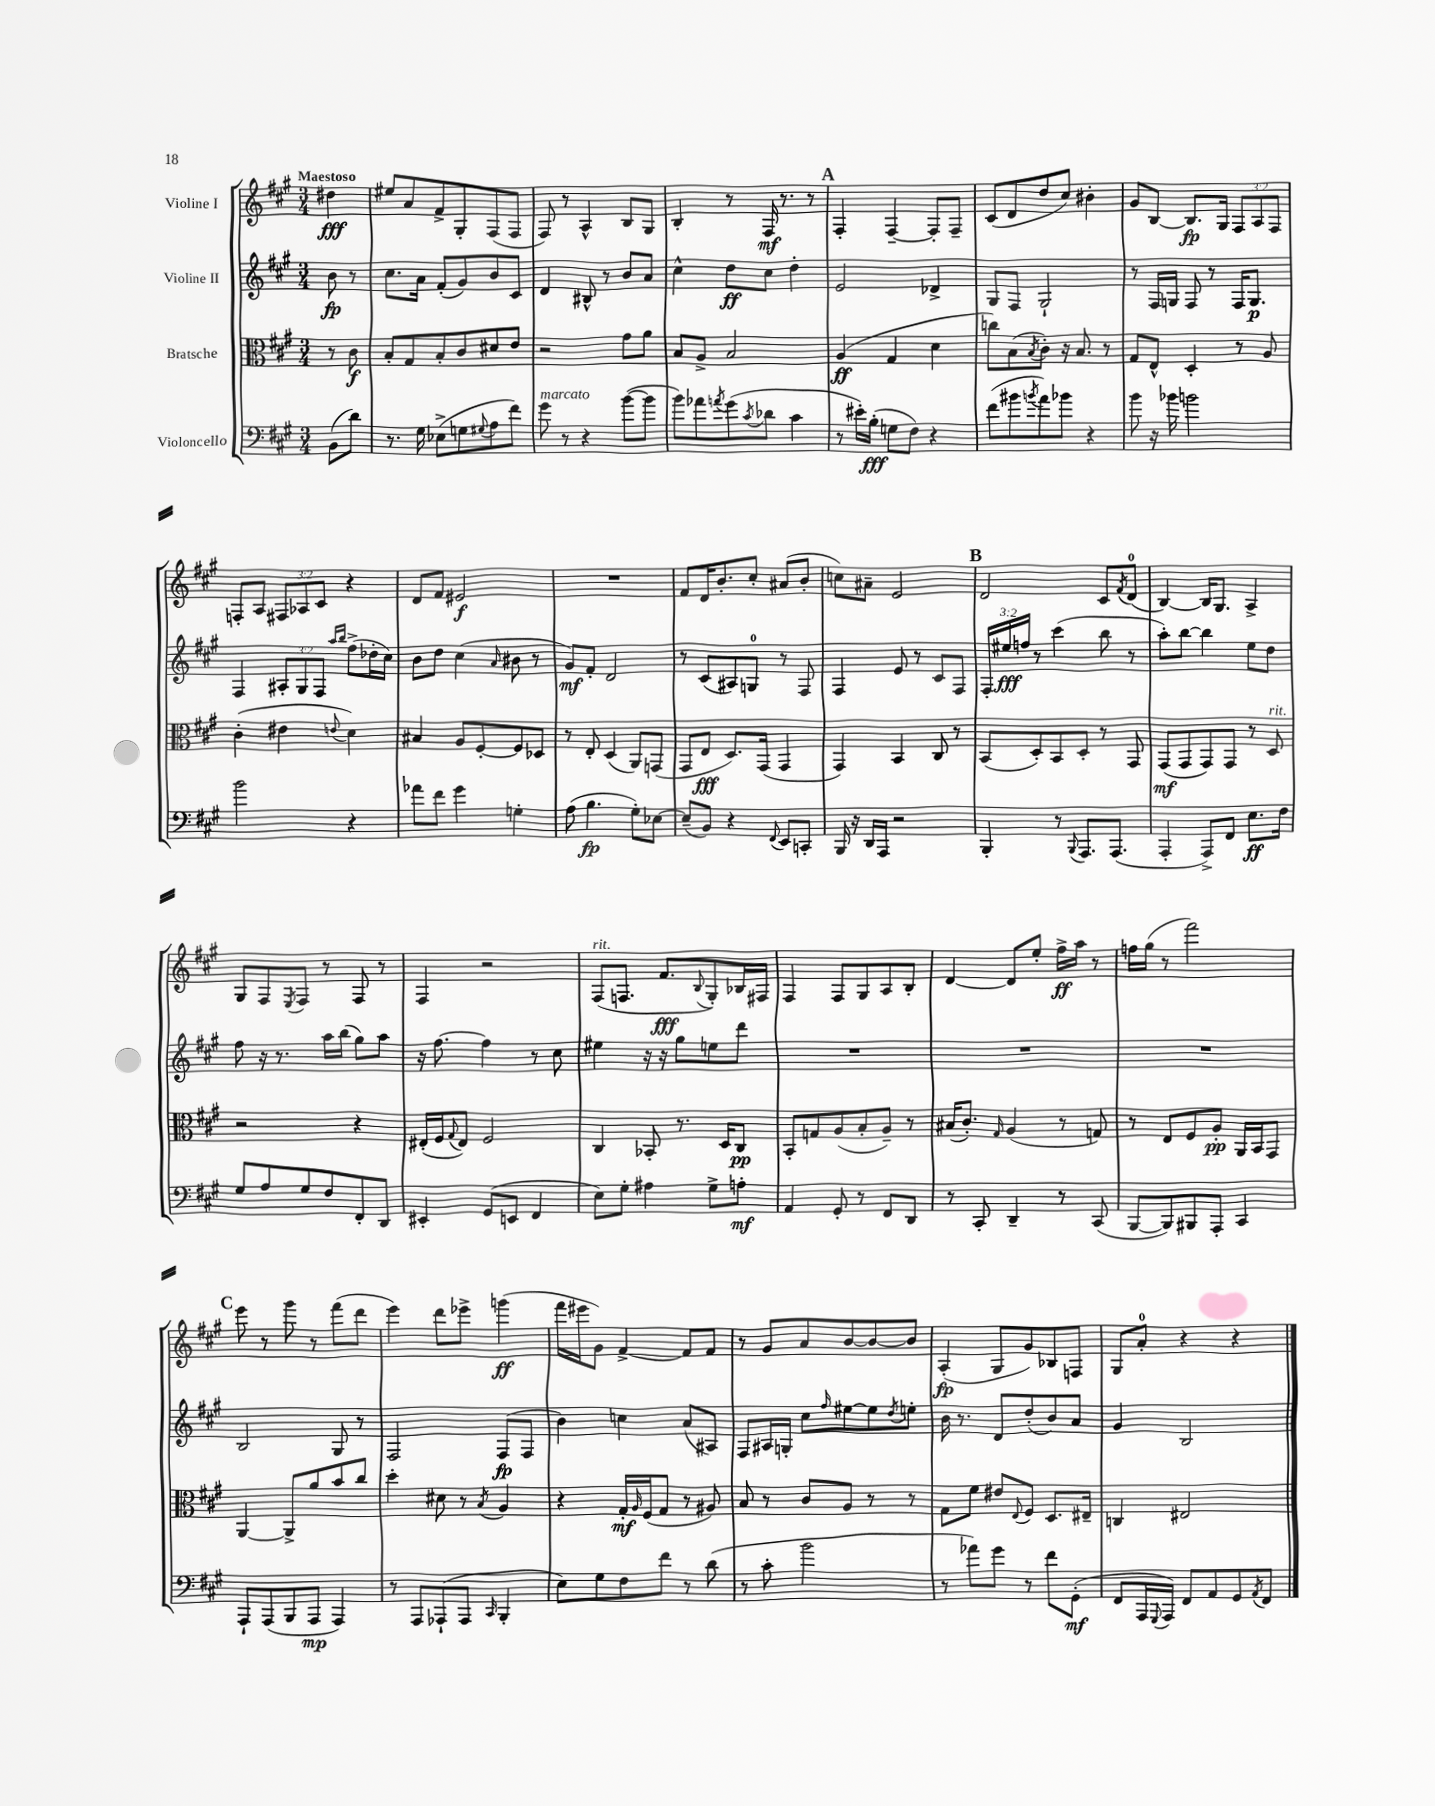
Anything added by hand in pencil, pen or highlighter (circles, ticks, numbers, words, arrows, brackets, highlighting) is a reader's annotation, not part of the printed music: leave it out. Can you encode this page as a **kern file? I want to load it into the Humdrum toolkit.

**kern	**kern	**kern	**kern
*staff4	*staff3	*staff2	*staff1
*clefF4	*clefC3	*clefG2	*clefG2
*k[f#c#g#]	*k[f#c#g#]	*k[f#c#g#]	*k[f#c#g#]
*M3/4	*M3/4	*M3/4	*M3/4
(8BB	8r	8b	4dd#
8d)	8c#	8r	.
=	=	=	=
8.r	8B'	8.cc#	8ee#
.	8G#	.	8a
16G#	.	16a	.
(8E-^	8B'	(8f#'	8f#^
8G	8c#	8g#)	8G#'
8qqG#	.	.	.
8A	8d#	8b	(8F#
8f#)	8e	8c#	8F#
=	=	=	=
8g#	2r	4d	8F#)
8r	.	.	8r
4r	.	8B#^^	4A^^
.	.	8r	.
([8b	8g#	8b	8B
8b]	8a	8a	8G#
=	=	=	=
8b)	8B	4cc#^^	4B'
8a-	8A^	.	.
8qa	.	.	.
(8g#	2B	8dd	8r
8qc#	.	.	.
8d-	.	8cc#	16F#
.	.	.	8.r
4c#	.	4dd'	.
.	.	.	8r
=	=	=	=
8r	(4A	2e	4F#'
16e#')	.	.	.
(16B'	.	.	.
8G	4G#	.	[4F#~
8F#)	.	.	.
4r	4d	4d-^	8F#']
.	.	.	8F#~
=	=	=	=
(8f#	8cc)	8G#	(8c#
8b#	(8B	8F#	8d
8qb	8qB	.	.
8a)	8c#')	2G#`	8dd
8b-	16r	.	8cc#)
.	8.B	.	.
4r	.	.	4b#'
.	8r	.	.
=	=	=	=
8b	8G#	8r	8g#
16r	8E^^	16F#	[8B
16b-	.	16G	.
2b	4D'	8F#	8.B]
.	.	8r	.
.	.	.	16G#
.	8r	16F#	12F#
.	.	8.G	.
.	.	.	12A
.	8A	.	.
.	.	.	12F#
=	=	=	=
2b	(4c#'	4F#	8F'
.	.	.	8A
.	4e#	12A#'	12F#
.	.	12G#	12A-
.	.	12F#	12c#
.	.	16qqaa	.
.	8qqe	16qqbb	.
4r	4d)	(8ff#^	4r
.	.	16dd-'	.
.	.	16cc#)	.
=	=	=	=
8a-	4B#	8b	8d
8f#	.	8dd	8f#
4g#	8A	(4cc#	2e#
.	[8F#'	.	.
.	.	16qqa	.
4G'	8F#]	8b#	.
.	8D-	8r	.
=	=	=	=
(8A	8r	8g#)	2.r
4.B	8E'	8f#'	.
.	(4D	2d	.
8G#')	8AA)	.	.
[8E-	(8GG	.	.
=	=	=	=
(8E-~]	8GG#	8r	8f#
8BB)	8E	(8c#	16d
.	.	.	8.b'
4r	8.D)	8A#)	.
.	.	8G	8cc#'
.	(16GG#	.	.
8qqFF#	.	.	.
8EE	4GG#	8r	(8a#
8CC'	.	8F#	8b'
=	=	=	=
16BBB	4GG#)	4F#	8cc)
16r	.	.	.
16DD	.	.	8a#~
16AAA	.	.	.
2r	4BB	8e	2e
.	.	8r	.
.	8C#	8c#	.
.	8r	8F#	.
=	=	=	=
4BBB'	(8BB	24F#'	2d
.	.	24ee#	.
.	.	24ff	.
.	8D')	8r	.
8r	8BB	(4ccc#	.
8qqBBB	.	.	.
8.AAA	8D'	.	.
.	8r	8bb	8c#
(8.AAA	.	.	.
.	.	.	8qf#
.	8GG#	8r	(8d
=	=	=	=
4AAA'	(8GG#	8aa')	[4B)
.	8GG#	[8bb	.
8AAA^)	8GG#)	4bb]	16B]
.	.	.	8.G#
8FF#	8GG#	.	.
8.E	8r	8ee	4A^
.	8D	8dd	.
16F#	.	.	.
=	=	=	=
8G#	2r	8ff#	8G#
8A	.	16r	8F#
.	.	8.r	.
.	.	.	8qE
8G#	.	.	8F#
8F#	.	16aa	8r
.	.	(16bb	.
8FF#'	4r	8gg#)	8F#
8DD	.	8aa	8r
=	=	=	=
4EE#'	(16E#'	16r	4F#
.	16F#	[8.ff#	.
.	8qqG#	.	.
.	8E#)	.	.
(8GG#	2F#	4ff#]	2r
8EE	.	.	.
4FF#	.	8r	.
.	.	8cc#	.
=	=	=	=
8E)	4C#	4ee#	(8F#
8G#'	.	.	8.F
4A#	8BB-'	16r	.
.	.	16r	8.f#
.	8.r	8gg#	.
.	.	.	8qqB
8G#^	.	8ee	8G#')
.	16D	.	.
8A'	8C#	8ddd	16B-
.	.	.	16F#
=	=	=	=
4AA	8BB'	2.r	4F#
.	8G	.	.
8GG#'	(8A	.	8F#
8r	8B'	.	8G#
8FF#	8A~)	.	8A
8DD	8r	.	8B'
=	=	=	=
8r	(16B#	2.r	[4d
.	8.c#')	.	.
8CC#'	.	.	.
.	16qqG#	.	.
4DD~	(4A	.	8d]
.	.	.	8ee'
8r	8r	.	16ff#^
.	.	.	16aa
(8CC#	8G)	.	8r
=	=	=	=
[8BBB	8r	2.r	16ff
.	.	.	(16gg#
8BBB])	8E	.	8r
8BBB#	8F#	.	2fff#)
8AAA'	8A'	.	.
4CC#	16AA	.	.
.	16BB	.	.
.	8GG#	.	.
=	=	=	=
8AAA`	[4AA	2B	8eee
(8AAA	.	.	8r
8BBB	8AA^]	.	8ggg#
8AAA	8a	.	8r
4AAA)	8b	8G#	(8fff#
.	8cc#	8r	8ddd
=	=	=	=
8r	4dd'	2F#	4eee)
8AAA	.	.	.
(8AAA-`	8d#	.	8ddd
8AAA-	8r	.	8eee-^
16qqCC#	8qB	.	.
4BBB'	4A	(8F#	(4ggg
.	.	8F#	.
=	=	=	=
8E)	4r	4b)	16fff#
.	.	.	16eee#
8G#	.	.	8g#)
8F#	16G#'	4cc	[4f#^
.	16qqA	.	.
.	(16F#	.	.
8f#	8G#	.	.
8r	8r	(8a	8f#]
(8d	8A#)	8A#)	8f#
=	=	=	=
8r	8B	8F#	8r
8c#'	8r	16A#	8g#
.	.	16G'	.
2b	8c#	8cc#	8a
.	.	16qqff#	.
.	8A	[8ee#	[8b
.	8r	8ee#]	8b_
.	.	8qdd	.
.	8r	8ee'	8b]
=	=	=	=
8r	8G#	16b	(4A'
.	.	8.r	.
8a-)	8f#	.	.
8g#	8e#	8d	8G#
.	8qqE	.	.
8r	8F#	(8dd'	8g#)
8f#	8.D	8b)	8B-
(8GG#'	.	8a	8F
.	16E#~	.	.
=	=	=	=
8FF#	4C	4g#	8G#
16AAA	.	.	8a'
8qqGGG#	.	.	.
16AAA)	.	.	.
8FF#	2E#	2B	4r
8AA	.	.	.
8GG#	.	.	4r
8qAA	.	.	.
8FF#	.	.	.
==	==	==	==
*-	*-	*-	*-
